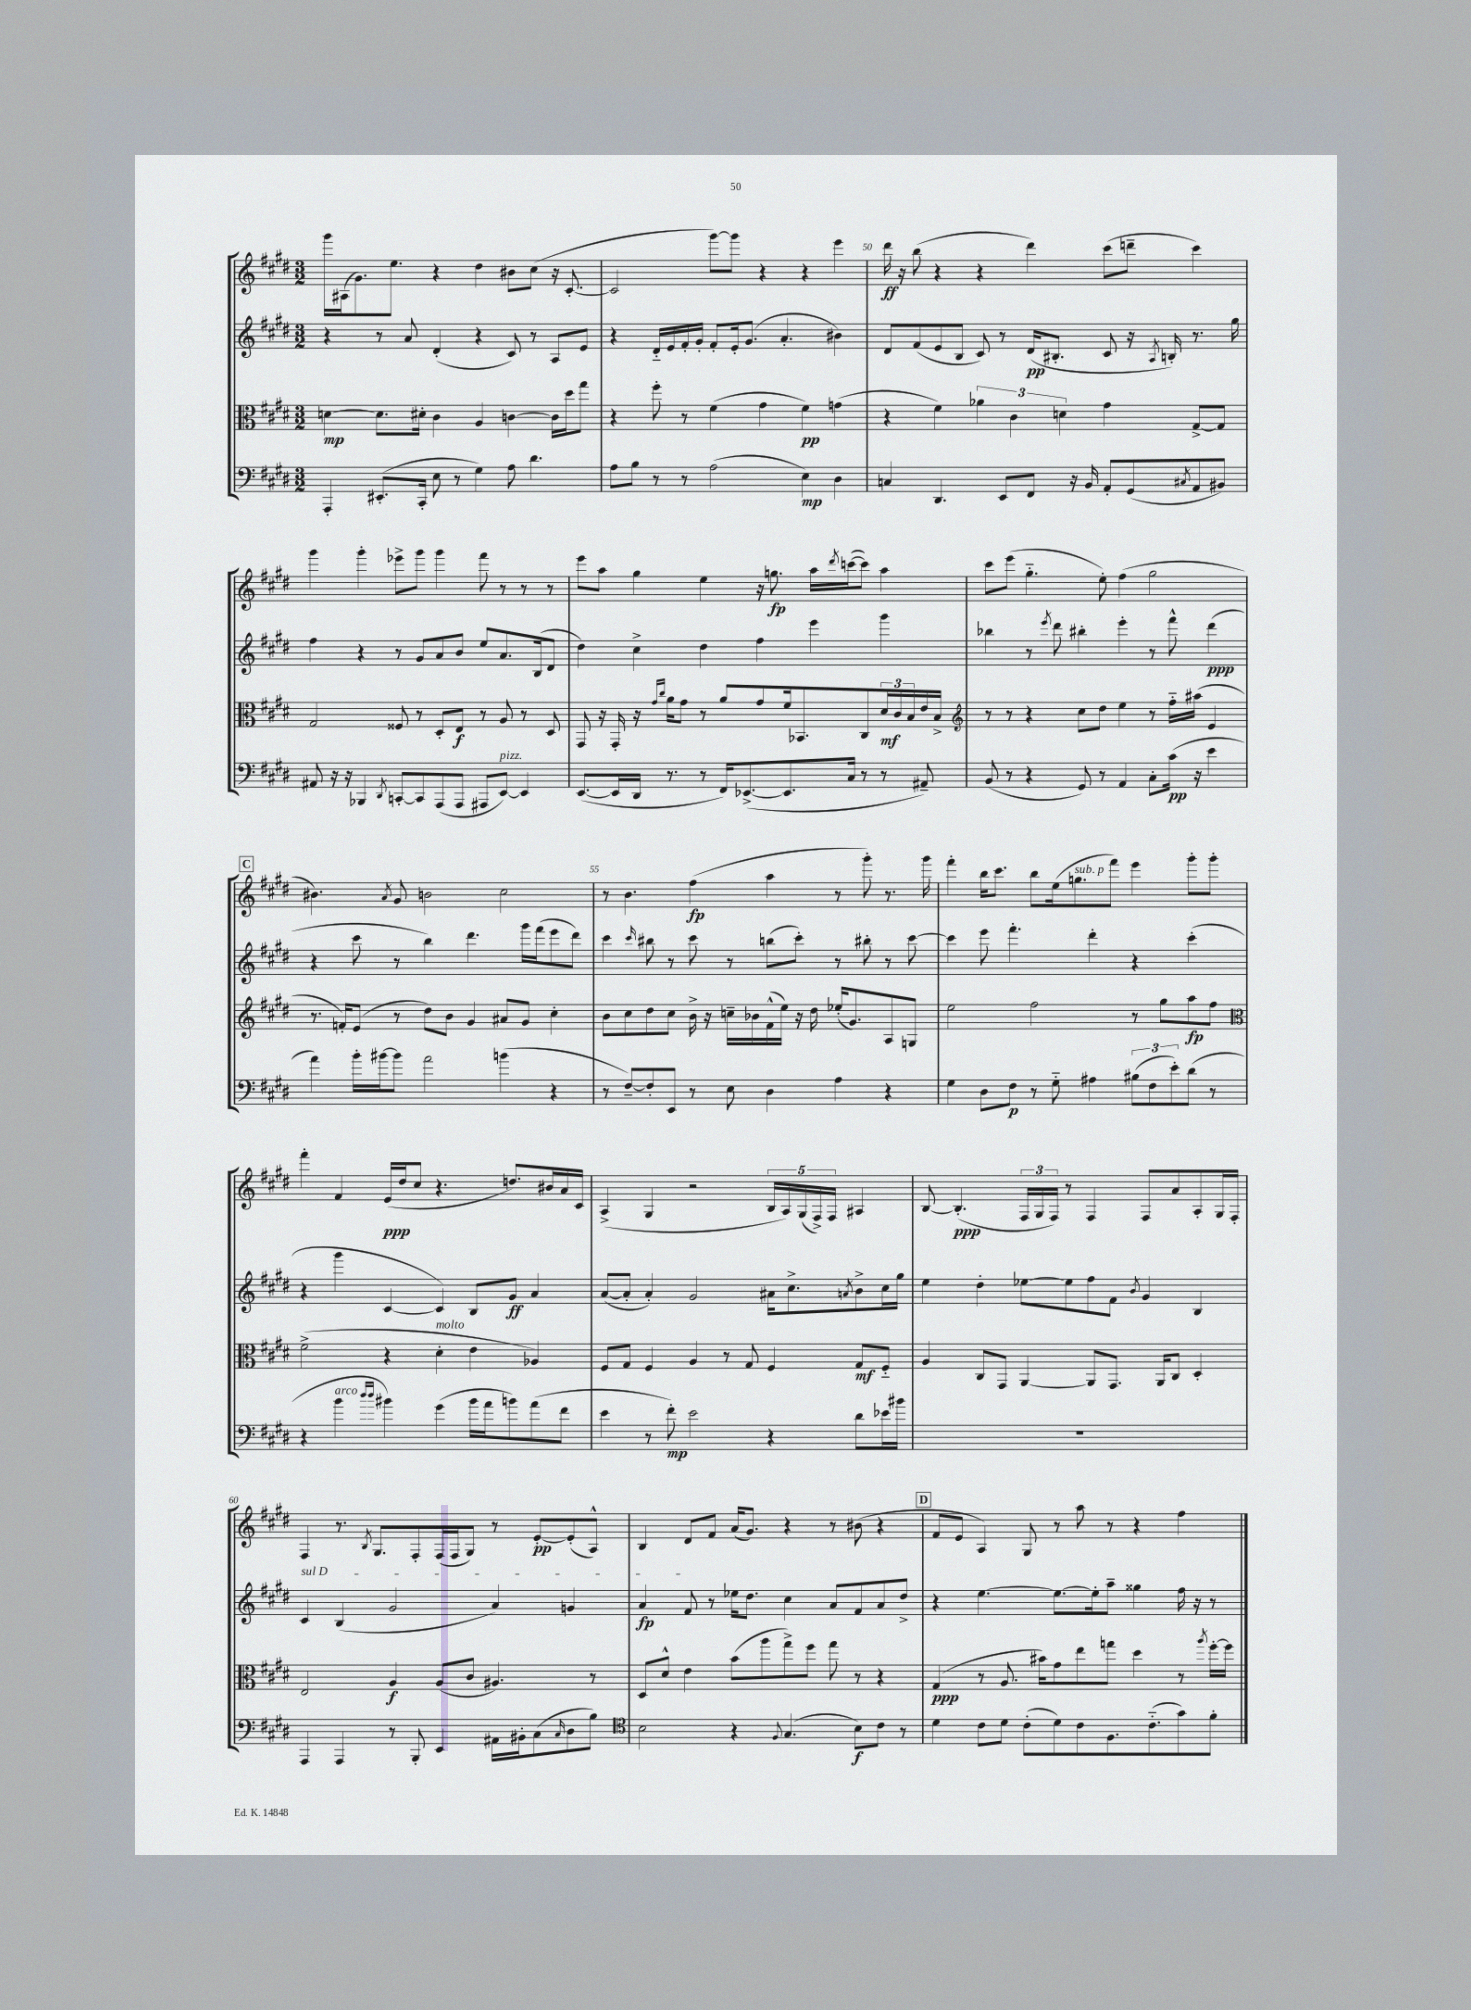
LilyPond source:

<<
\new StaffGroup <<
\new Staff = "s0" {
    \clef treble \key e \major \numericTimeSignature \time 3/2
    gis'''16 ais16( gis'8.) e''8. r4 dis''4 bis'8 cis''8( r16 cis'8.~-. |
    cis'2 gis'''8~) gis'''8 r4 r4 e'''4 |
    dis'''16\ff r16 b''8( r4 r4 dis'''4) cis'''8( d'''8-- cis'''4) |
    gis'''4 gis'''4-. ees'''8-> gis'''8 gis'''4 fis'''8 r8 r8 r8 |
    e'''8 a''8 gis''4 e''4 r16 g''8.\fp a''16 \acciaccatura { dis'''8 } c'''16~( c'''8) a''4 |
    cis'''8 e'''8( gis''4.-_ e''8-.) fis''4( gis''2 |
    \mark \markup { \box "C" } bis'4.) \acciaccatura { a'8 } gis'8 b'2 cis''2 |
    r8 b'4. fis''4\fp( a''4 r8 gis'''8-.) r8. gis'''16 |
    fis'''4-. b''16 cis'''8. b''8 e''16( g''8.^\markup { \italic "sub. p" } fis'''8) e'''4 gis'''8-. gis'''8-. |
    fis'''4-. fis'4 e'16\ppp( dis''16 cis''8 r4. d''8.) bis'16 a'16 cis'16 |
    a4->( gis4 r2 \tuplet 5/4 { b16 a16) gis16( fis16->) fis16 } ais4 |
    b8~ b4.-.\ppp( \tuplet 3/2 { fis16 gis16 fis16) } r8 fis4 fis8 a'8 a8-. gis16 fis16-. |
    fis4 r8. \acciaccatura { b8 } gis8. fis8-. fis16( fis16 gis8) r8 e'8~-.\pp e'8-.( a8-^) |
    b4 dis'8 fis'8 a'16( gis'8.) r4 r8 bis'8( r4 |
    \mark \markup { \box "D" } fis'8 e'8 a4) gis8 r8 a''8 r8 r4 fis''4 \bar "|." |
}
\new Staff = "s1" {
    \clef treble \key e \major \numericTimeSignature \time 3/2
    r4 r8 a'8 dis'4-.( r4 cis'8) r8 a8 e'8 |
    r4 dis'16-_ e'16 fis'16-. gis'16-. fis'8-. e'16-. gis'8.( a'4.-. bis'4) |
    dis'8 fis'8( e'8 b8 cis'8) r8 dis'16\pp( bis8.-. cis'8 r16 \acciaccatura { a8 } b16-.) r8. gis''16 |
    fis''4 r4 r8 gis'8 a'8 b'8 e''8 a'8. b16( dis'8 |
    dis''4) cis''4-> dis''4 fis''4 e'''4 gis'''4 |
    bes''4 r8 \acciaccatura { e'''8 } dis'''8 bis''4-. e'''4-. r8 fis'''8-^ dis'''4\ppp( |
    \mark \markup { \box "C" } r4 cis'''8 r8 b''4) dis'''4. gis'''16 fis'''16( e'''8 dis'''8) |
    cis'''4 \grace { cis'''16 } bis''8 r8 cis'''8 r8 b''8( cis'''8-.) r8 bis''8-. r8 cis'''8~ |
    cis'''4 e'''8 fis'''4.-. dis'''4-. r4 cis'''4-.( |
    r4 gis'''4 cis'4~ cis'4) b8 gis'8\ff a'4 |
    a'8~( a'8-. a'4-.) gis'2 ais'16 cis''8.-> \acciaccatura { a'8 } b'8-> cis''16 gis''16 |
    e''4 dis''4-. ees''8~ ees''8 fis''8 fis'8 \acciaccatura { b'8 } gis'4 b4 |
    \once \override TextSpanner.bound-details.left.text = \markup { \italic "sul D" } cis'4\startTextSpan b4( gis'2 a'4) g'4 |
    a'4\fp fis'8\stopTextSpan r8 ees''16 dis''8. cis''4 a'8 fis'8 a'8 dis''8-> |
    \mark \markup { \box "D" } r4 e''4.~ e''8.~ e''16-. a''8-- gisis''4 fis''16 r16 r8 \bar "|." |
}
\new Staff = "s2" {
    \clef alto \key e \major \numericTimeSignature \time 3/2
    d'4~\mp d'8. dis'16-. cis'4 a4 c'4~ c'16 dis''16 gis''8 |
    r4 fis''8-. r8 fis'4( gis'4 fis'4\pp) g'4( |
    r4 fis'4) \tuplet 3/2 { aes'4 cis'4 d'4 } gis'4 gis8~-> gis8 |
    gis2 fisis8 r8 dis8-. e8\f r8 a8 r8 dis8 |
    gis,8 r16 gis,16-. r16 \grace { gis'16 cis''16 } a'16 gis'8 r8 a'8 gis'8 fis'16 bes,8. cis8 \tuplet 3/2 { dis'16\mf cis'16 b16 } e'16 b16-> |
    \clef treble r8 r8 r4 cis''8 dis''8 e''4 r8 fis''16-_ ais''16( e'4 |
    \mark \markup { \box "C" } r8. f'16-.) e'8( r8 dis''8) b'8 gis'4 ais'8 gis'8 cis''4-. |
    b'8 cis''8 dis''8 cis''8 b'16-> r16 c''16-- bes'16 fis'16-^( e''16) r16 dis''16 ees''16-.( gis'8.) a8 g8 |
    e''2 fis''2 r8 gis''8 a''8\fp fis''8 |
    \clef alto fis'2->( r4 dis'4-.^\markup { \italic "molto" } e'4 aes4) |
    fis8 gis8 fis4 a4 r8 gis8 fis4 gis8\mf fis8-_ |
    a4 cis8 gis,8 a,4~ a,8 gis,8. a,16 cis8 dis4-. |
    e2 a4\f a8( cis'8 ais4.) r8 |
    dis8 dis'8-^ e'4 b'8( a''8 gis''8->) fis''8 gis''8 r8 r4 |
    \mark \markup { \box "D" } gis4\ppp( r8 a8. bis'16) gis'8 e''8 g''8 dis''4 r8 \acciaccatura { a''8 } fis''16~-. fis''16 \bar "|." |
}
\new Staff = "s3" {
    \clef bass \key e \major \numericTimeSignature \time 3/2
    a,,4-. eis,8.-.( cis,16-. e8 r8 gis4) a8 dis'4. |
    a8 b8 r8 r8 a2( e4\mp) dis4 |
    c4 dis,4. e,8 fis,8 r16 b,16 a,8-. gis,8( \acciaccatura { cis8 } a,8 bis,8) |
    ais,8 r16 r16 bes,,4 \acciaccatura { dis,8 } c,8~-. c,8 a,,8( a,,8 ais,,8 e,8~^\markup { \italic "pizz." }) e,4 |
    e,8.~( e,16 dis,16 r8. r8 fis,16) ees,8.~->( ees,8. cis16 r8 r8 ais,8--) |
    b,8( r8 r4 gis,8) r8 a,4 cis8-. cis'16\pp( r16 e'4 |
    \mark \markup { \box "C" } a'4) b'16-. bis'16~ bis'8 a'2 b'4( r4 |
    r8 fis8~--) fis8-. e,8 r8 e8 dis4 a4 r4 |
    gis4 dis8 fis8\p r8 gis8-_ ais4 \tuplet 3/2 { bis8( fis8 e'8-.) } dis'8( r8 |
    r4 b'4^\markup { \italic "arco" } \grace { dis''16 dis''16 } bis'4) gis'4( bis'16 a'16 b'8) a'8( fis'8 |
    e'4 r8 fis'8-.\mp) e'2 r4 dis'8 ees'16 bis'16 |
    R1. |
    a,,4 a,,4 r8 b,,8-. e,4 ais,16 bis,16-. cis8( \grace { cis16 } dis8 b8) |
    \clef tenor b2 r4 \appoggiatura { fis8 } gis4.( b8\f) cis'8 r8 |
    \mark \markup { \box "D" } dis'4 cis'8 dis'8 cis'8-.( dis'8) cis'8 fis8. cis'8.-_( gis'8) fis'8-. \bar "|." |
}
>>
>>
\layout { \context { \Score currentBarNumber = #48 \override BarNumber.break-visibility = ##(#f #t #t) barNumberVisibility = #(every-nth-bar-number-visible 5) } }
